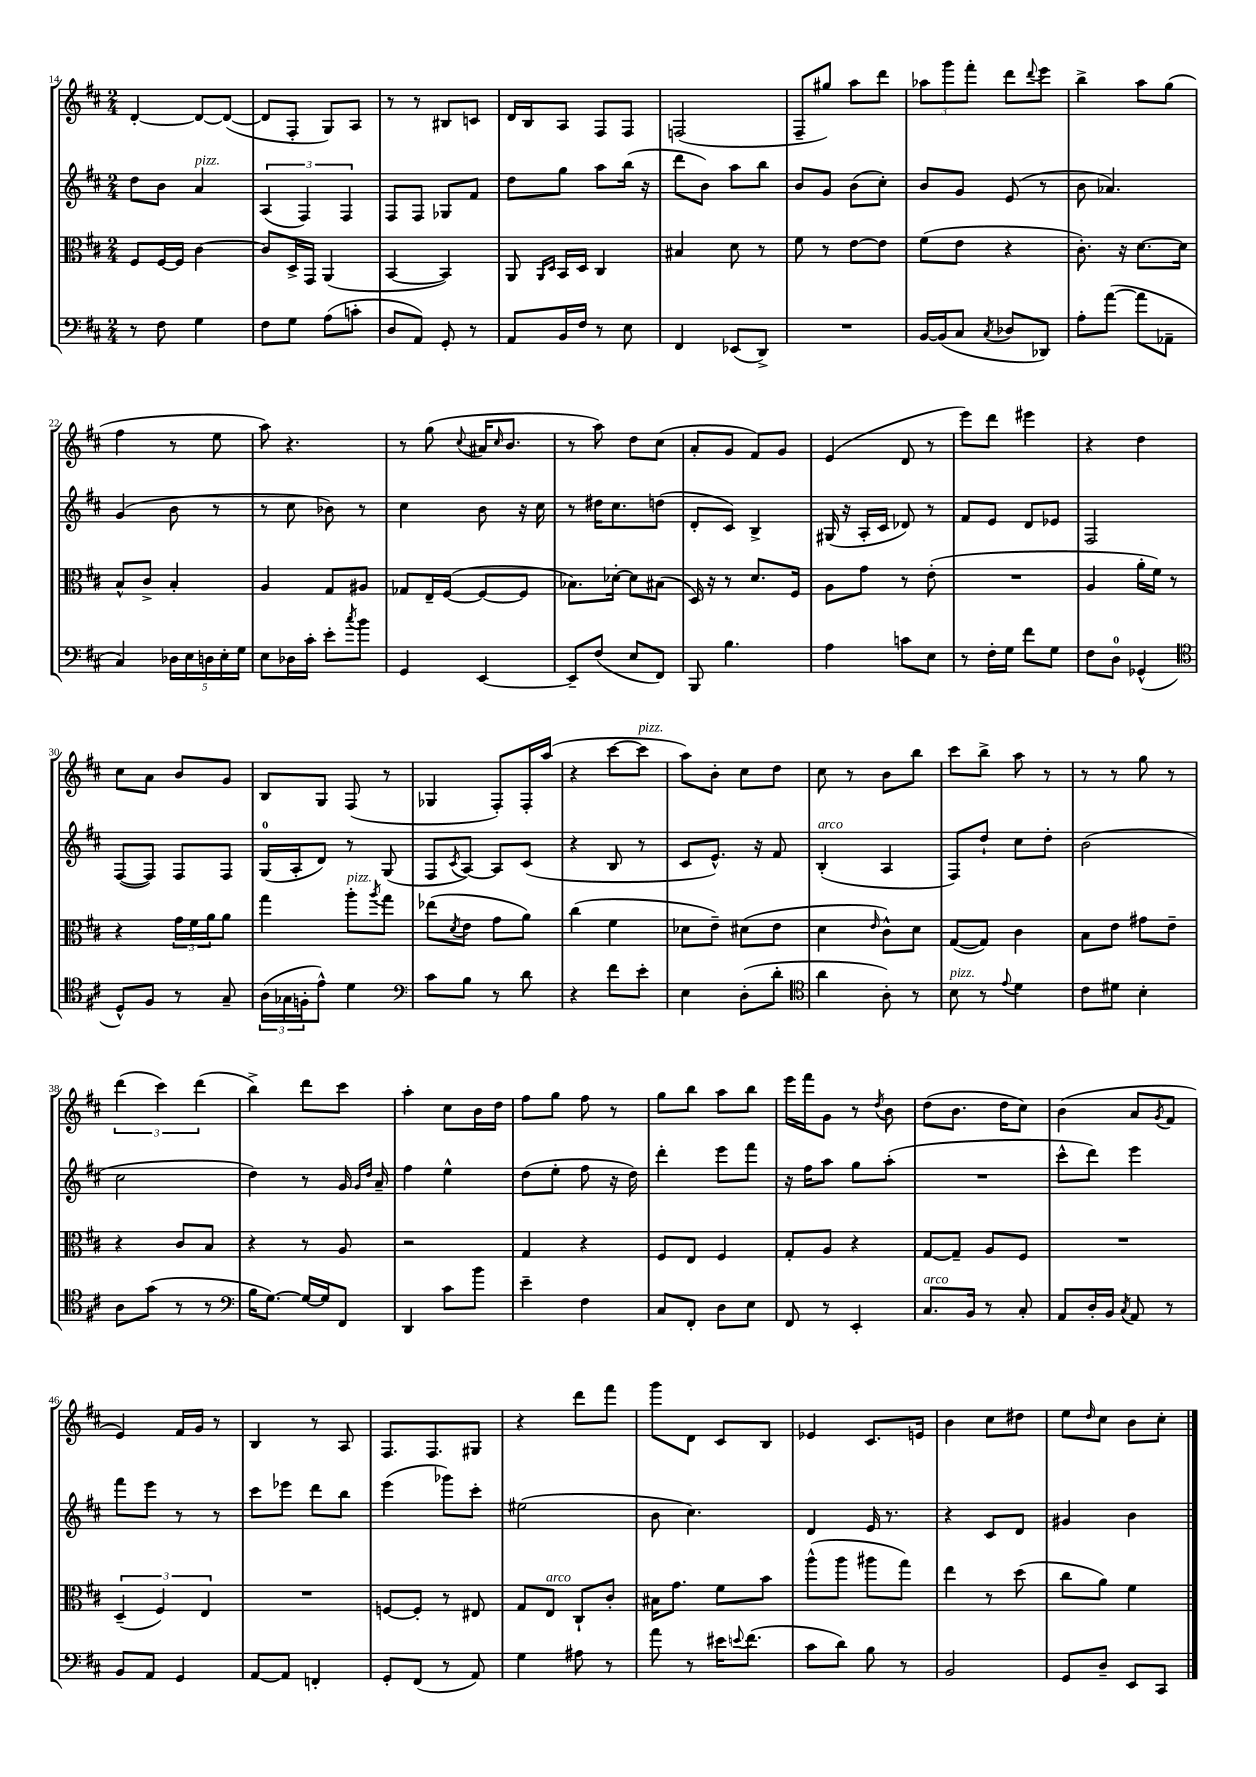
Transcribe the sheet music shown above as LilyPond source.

<<
\new StaffGroup <<
\new Staff = "s0" {
    \clef treble \key d \major \numericTimeSignature \time 2/4
    d'4~-. d'8~ d'8~( |
    d'8 fis8-. g8) a8 |
    r8 r8 bis8 c'8 |
    d'16 b16 a8 fis8 fis8 |
    f2( |
    fis8-- gis''8) a''8 d'''8 |
    \tuplet 3/2 { aes''8 g'''8 fis'''8-. } d'''8 \appoggiatura { d'''8 } e'''8 |
    b''4-> a''8 g''8( |
    fis''4 r8 e''8 |
    a''8) r4. |
    r8 g''8( \appoggiatura { cis''8 } ais'16 \grace { cis''16 } b'8. |
    r8 a''8) d''8 cis''8( |
    a'8-. g'8 fis'8) g'8 |
    e'4( d'8 r8 |
    e'''8) d'''8 eis'''4 |
    r4 d''4 |
    cis''8 a'8 b'8 g'8 |
    b8 g8 fis8( r8 |
    ges4 fis8-.) fis16-. a''16( |
    r4 cis'''8~ cis'''8^\markup { \italic "pizz." } |
    a''8) b'8-. cis''8 d''8 |
    cis''8 r8 b'8 b''8 |
    cis'''8 b''8-> a''8 r8 |
    r8 r8 g''8 r8 |
    \tuplet 3/2 { d'''4( cis'''4) d'''4( } |
    b''4->) d'''8 cis'''8 |
    a''4-. cis''8 b'16 d''16 |
    fis''8 g''8 fis''8 r8 |
    g''8 b''8 a''8 b''8 |
    e'''16 fis'''16 g'8 r8 \acciaccatura { d''8 } b'8 |
    d''8( b'8. d''16 cis''8) |
    b'4( a'8 \acciaccatura { g'8 } fis'8 |
    e'4) fis'16 g'16 r8 |
    b4 r8 a8 |
    fis8. fis8. gis8 |
    r4 d'''8 fis'''8 |
    g'''8 d'8 cis'8 b8 |
    ees'4 cis'8. e'16 |
    b'4 cis''8 dis''8 |
    e''8 \grace { d''16 } cis''8 b'8 cis''8-. \bar "|." |
}
\new Staff = "s1" {
    \clef treble \key d \major \numericTimeSignature \time 2/4
    d''8 b'8 a'4^\markup { \italic "pizz." } |
    \tuplet 3/2 { a4( fis4) fis4 } |
    fis8 fis8 ges8 fis'8 |
    d''8 g''8 a''8 b''16( r16 |
    d'''8 b'8) a''8 b''8 |
    b'8 g'8 b'8( cis''8-.) |
    b'8 g'8 e'8( r8 |
    b'8 aes'4.) |
    g'4( b'8 r8 |
    r8 cis''8 bes'8) r8 |
    cis''4 b'8 r16 cis''16 |
    r8 dis''16 cis''8. d''8( |
    d'8-. cis'8) b4-> |
    gis16( r16 a16-. cis'16 des'8) r8 |
    fis'8 e'8 d'8 ees'8 |
    fis2 |
    fis8~( fis8) fis8 fis8 |
    g16-0( a16-. d'8) r8 g8( |
    fis8 \acciaccatura { cis'8 } a8~) a8 cis'8( |
    r4 b8 r8 |
    cis'8 e'8.-^) r16 fis'8 |
    b4-.^\markup { \italic "arco" }( a4 |
    fis8) d''8-! cis''8 d''8-. |
    b'2( |
    cis''2 |
    d''4) r8 g'16 \grace { g'16 d''16 } a'16-- |
    fis''4 e''4-^ |
    d''8( e''8-. fis''8 r16 d''16) |
    d'''4-. e'''8 fis'''8 |
    r16 fis''16 a''8 g''8 a''8-.( |
    R2 |
    cis'''8-^ d'''8) e'''4 |
    fis'''8 e'''8 r8 r8 |
    cis'''8 ees'''8 d'''8 b''8 |
    e'''4( ges'''8) cis'''8-. |
    eis''2( |
    b'8 cis''4.) |
    d'4 e'16 r8. |
    r4 cis'8 d'8 |
    gis'4 b'4 \bar "|." |
}
\new Staff = "s2" {
    \clef alto \key d \major \numericTimeSignature \time 2/4
    fis8 fis16~ fis16 cis'4~ |
    cis'8 d16-> g,16 a,4( |
    b,4~ b,4) |
    a,8 \grace { a,16 d16 } b,16 d16 cis4 |
    bis4 d'8 r8 |
    fis'8 r8 e'8~ e'8 |
    fis'8( e'8 r4 |
    cis'8.-.) r16 d'8.~ d'16 |
    b8-^ cis'8-> b4-. |
    a4 g8 ais8 |
    ges8 e16-- fis16~( fis8~ fis8 |
    bes8.) des'16~-. des'8 bis8( |
    d16) r16 r8 d'8. fis16 |
    a8 g'8 r8 e'8-.( |
    R2 |
    a4 a'16-. fis'16) r8 |
    r4 \tuplet 3/2 { g'16 fis'16 a'16 } a'8 |
    g''4 a''8-.^\markup { \italic "pizz." } \acciaccatura { a''8 } g''8 |
    ees''8( \acciaccatura { d'8 } e'8 g'8 a'8) |
    cis''4( fis'4 |
    des'8 e'8--) dis'8( e'8 |
    d'4 \grace { e'16 } cis'8-^) d'8 |
    g8~( g8) cis'4 |
    b8 e'8 gis'8 e'8-- |
    r4 cis'8 b8 |
    r4 r8 a8 |
    r2 |
    g4 r4 |
    fis8 e8 fis4 |
    g8-. a8 r4 |
    g8~ g8-- a8 fis8 |
    R2 |
    \tuplet 3/2 { d4--( fis4) e4 } |
    R2 |
    f8~ f8-. r8 eis8 |
    g8 e8^\markup { \italic "arco" } cis8-! cis'8-. |
    bis16 g'8. fis'8 b'8 |
    a''8-^( a''8 ais''8 g''8) |
    e''4 r8 d''8( |
    cis''8 a'8) fis'4 \bar "|." |
}
\new Staff = "s3" {
    \clef bass \key d \major \numericTimeSignature \time 2/4
    r8 fis8 g4 |
    fis8 g8 a8( c'8-. |
    d8 a,8) g,8-. r8 |
    a,8 b,16 fis16 r8 e8 |
    fis,4 ees,8( d,8->) |
    R2 |
    b,16~ b,16( cis8 \acciaccatura { cis8 } des8 des,8) |
    a8-. a'8~( a'8 aes,8-- |
    cis4) \tuplet 5/4 { des16 e16 d16 e16-. g16 } |
    e8 des16 cis'16-. e'8-. \acciaccatura { cis''8 } b'8 |
    g,4 e,4~ |
    e,8-- fis8( e8 fis,8) |
    b,,8 b4. |
    a4 c'8 e8 |
    r8 fis16-. g16 fis'8 g8 |
    fis8 d8-0 ges,4-^( |
    \clef tenor d8-^) fis8 r8 g8-- |
    \tuplet 3/2 { a16( ges16 f16-. } e'8-^) d'4 |
    \clef bass cis'8 b8 r8 d'8 |
    r4 fis'8 e'8-. |
    e4 d8-.( d'8-. |
    \clef tenor a'4 a8-.) r8 |
    b8^\markup { \italic "pizz." } r8 \appoggiatura { e'8 } d'4 |
    cis'8 dis'8 b4-. |
    a8 g'8( r8 r8 |
    \clef bass b16 g8.~) g16~ g16 fis,8 |
    d,4 cis'8 b'8 |
    e'4-- fis4 |
    cis8 fis,8-. d8 e8 |
    fis,8 r8 e,4-. |
    cis8.^\markup { \italic "arco" } b,16 r8 cis8-. |
    a,8 d16-. b,16 \acciaccatura { cis8 } a,8 r8 |
    b,8 a,8 g,4 |
    a,8~ a,8 f,4-. |
    g,8-. fis,8( r8 a,8) |
    g4 ais8 r8 |
    a'8 r8 eis'16 \appoggiatura { e'8 } fis'8.( |
    cis'8 d'8) b8 r8 |
    b,2 |
    g,8 d8-- e,8 cis,8 \bar "|." |
}
>>
>>
\layout { \context { \Score currentBarNumber = #14 } }
